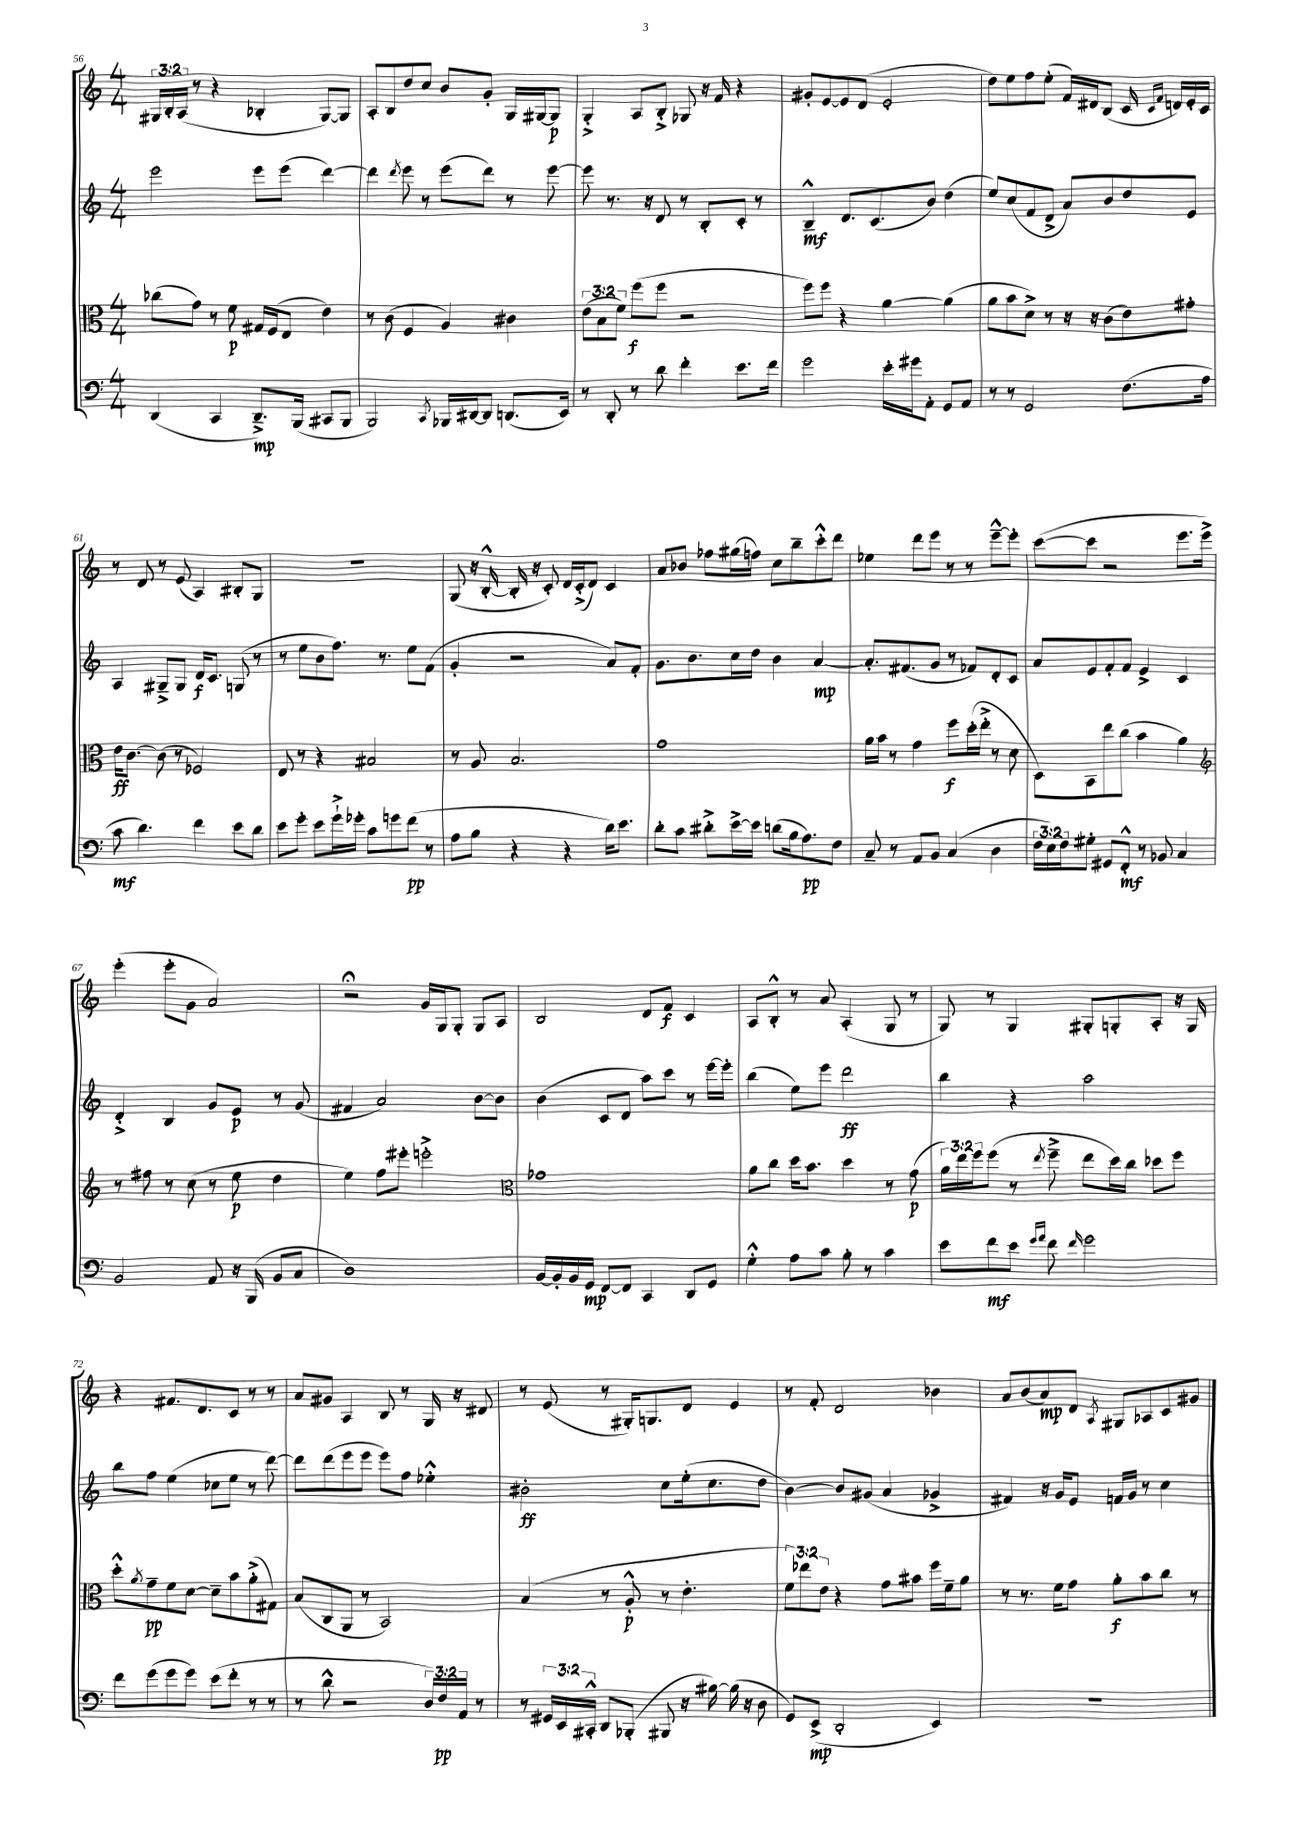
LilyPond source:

<<
\new StaffGroup <<
\new Staff = "s0" {
    \clef treble \key c \major \numericTimeSignature \time 4/4 \override Staff.TupletNumber.text = #tuplet-number::calc-fraction-text
    \tuplet 3/2 { gis16 b16-. a16( } r8 r4 bes4-. gis8~) gis8 |
    a8-. b8 d''8 c''8 b'8 g'8-. g16 gis16~ gis8\p |
    g4-.-> a8 b8-.-> ges8 r16 f'16 r4 |
    gis'8-. e'8~ e'8 d'8( e'2-. |
    d''8) e''8 f''8 e''8-.( f'16) dis'16 b8( c'16 \grace { c'16 f'16 } d'16) e'16-. c'16 |
    r8 d'8 r8 e'8( a4) bis8-. g8 |
    R1 |
    g8( r16 b16~-.-^ b16-. r16 c'8-.) d'16 c'16-.->( d'8) c'4 |
    a'8 bes'8 fes''8 gis''16( f''16) c''8 b''8-- c'''8-.-^ d'''8 |
    ees''4 d'''8 e'''8 r8 r8 e'''8~---^ e'''8-. |
    c'''8~( c'''8 r2 e'''8. e'''16->) |
    e'''4-.( e'''8-. g'8 a'2) |
    r2\fermata g'16 g16 g8-. g8 a8 |
    b2 d'8 f'8\f c'4 |
    a8 b8-.-^ r8 a'8 a4-.( g8 r8 |
    g8) r8 g4 gis8-. g8-. a8-. r16 g16 |
    r4 fis'8. d'8. c'8 r8 r8 |
    a'8 gis'8 a4 b8 r8 g16 r16 dis'8 |
    r8 e'8( r8 gis16-.) g8. d'8 e'4 |
    r8 f'8-. d'2 bes'4 |
    a'8 b'8( a'8\mp) d'8 \acciaccatura { a8 } gis8 aes8 c'8 gis'8 \bar "|." |
}
\new Staff = "s1" {
    \clef treble \key c \major \numericTimeSignature \time 4/4
    e'''2 e'''8 e'''8( d'''4~) |
    d'''4 \acciaccatura { d'''8 } e'''8 r8 e'''8( d'''8) r8 e'''8~ |
    e'''8 r8. r16 d'8 r8 b8-. c'8-. r8 |
    b4---^\mf d'8. c'8.( b'8) d''4( |
    e''8) c''8( f'8 d'8-> a'8) b'8 d''8 e'8 |
    a4 gis8---> gis8 d'16\f c'8. g8( r8 |
    r8 e''8 b'8 f''8.) r8. e''8 f'8( |
    g'4-. r2 a'8) f'8-. |
    g'8. b'8. c''16 d''16 b'4 a'4~\mp |
    a'8.-. fis'8.( g'8 r8 fes'8) d'8-. c'8 |
    a'8 e'8 f'8-. f'8 e'4-> c'4 |
    d'4-.-> b4 g'8 e'8\p r8 g'8( |
    fis'4 a'2) b'8~ b'8 |
    b'4( c'8 d'8 a''8) c'''8 r8 e'''16~ e'''16-. |
    b''4( e''8) e'''8 d'''2\ff |
    b''4 r4 a''2 |
    b''8 f''8 e''4( ces''8 e''8 r8 d'''8~) |
    d'''8 d'''8( e'''8 e'''8 e'''8) f''8 ees''4-.-^ |
    bis'2-.\ff c''8 e''16-.( c''8. d''8 |
    b'4~) b'8 gis'8( a'4 ges'4-> |
    fis'4) r16 g'16 e'8 f'16 g'16 r8 c''4 \bar "|." |
}
\new Staff = "s2" {
    \clef alto \key c \major \numericTimeSignature \time 4/4 \override Staff.TupletNumber.text = #tuplet-number::calc-fraction-text
    ces''8( g'8) r8 f'8\p gis16 f16( e8 e'4) |
    r8 c'8( f4 a4) cis'4 |
    \tuplet 3/2 { e'8( b8 f'8) } f''8\f( f''8 r2 |
    f''8) f''8 r4 a'4~ a'4( |
    a'8 b'8 d'8->) r8 r16 r16 c'8( e'8) gis'8-. |
    e'16\ff c'8.~ c'8( r8 fes2) |
    e8 r8 r4 bis2 |
    r8 a8 b2. |
    g'1 |
    a'16 b'16 r8 g'4 f''8\f d''16-.( e''16-.-> r8 d'8 |
    d8) b,8 e''8 c''8( b'4 a'4) |
    \clef treble r8 fis''8 r8 c''8( r8 e''8\p d''4 |
    e''4) f''8 eis'''8-. e'''2-.-> |
    \clef alto ges'1 |
    a'8 c''8 d''16 b'8. d''4 r8 g'8\p( |
    \tuplet 3/2 { a'16) e''16 f''16 } f''8( r8 \acciaccatura { e''8 } f''8---> e''8 d''16) c''16 des''8 f''8 |
    d''8-.-^ \acciaccatura { a'8 } g'8--\pp f'8 d'8~ d'8-- b'8 a'8-.->( gis8) |
    b8( c8 a,8 r8 b,2) |
    b4( r8 a8-.-^\p r8 e'4.-. |
    \tuplet 3/2 { f'8) ees''8 e'8 } r4 g'8 bis'8 f''16 f'16-- a'8 |
    r8 r8. f'16 g'8 a'8-.\f b'8 c''8 r8 \bar "|." |
}
\new Staff = "s3" {
    \clef bass \key c \major \numericTimeSignature \time 4/4 \override Staff.TupletNumber.text = #tuplet-number::calc-fraction-text
    d,4( c,4 d,8.--->\mp) b,,16( cis,8 b,,8 |
    b,,2) \acciaccatura { c,8 } bes,,16 dis,16~ dis,8 d,8.( e,16) |
    r8 d,8-. r8 d'8 f'4-. e'8. f'16 |
    g'2 e'16-. gis'16 a,8-. g,8 a,8 |
    r8 r8 g,2 f8.( a16 |
    c'8\mf d'4.) f'4 e'8 d'8 |
    e'8 g'8-. e'8 g'16-!-> ges'16-. c'8 g'8 f'8\pp( r8 |
    a8 b8 r4 r4 d'16) e'8. |
    d'8-. c'8 dis'8-.-> e'16~-> e'16 d'8( b16 a8.\pp) f8 |
    c8-- r8 a,8 b,8 c4( d4 |
    \tuplet 3/2 { f16 e16) f16 } gis8-. gis,8 f,8-.-^\mf r8 bes,8 c4 |
    b,2 a,8 r16 b,,16( b,8 c8 |
    d1) |
    b,16~ b,16-. b,16 g,16\mp f,8~ f,8 c,4 d,8 g,8 |
    g4-.-^ a8 c'8 b8-. r8 c'4 |
    e'8 f'8\mf e'8 \grace { g'16 a'16 } f'8 \grace { f'16 } g'2 |
    f'8 g'8( g'8 g'8) e'8( f'8-. r8 r8 |
    r8 d'8-^ r2 \tuplet 3/2 { d16) f16\pp a,16 } r8 |
    r8 \tuplet 3/2 { gis,16 e,16 cis,16-.-^ } d,8 bes,,8-.( bis,,8 r16 bis16~) bis16( r16 d8 |
    g,8) e,8->\mp( d,2-. e,4) |
    R1 \bar "|." |
}
>>
>>
\layout { \context { \Score currentBarNumber = #56 } }
